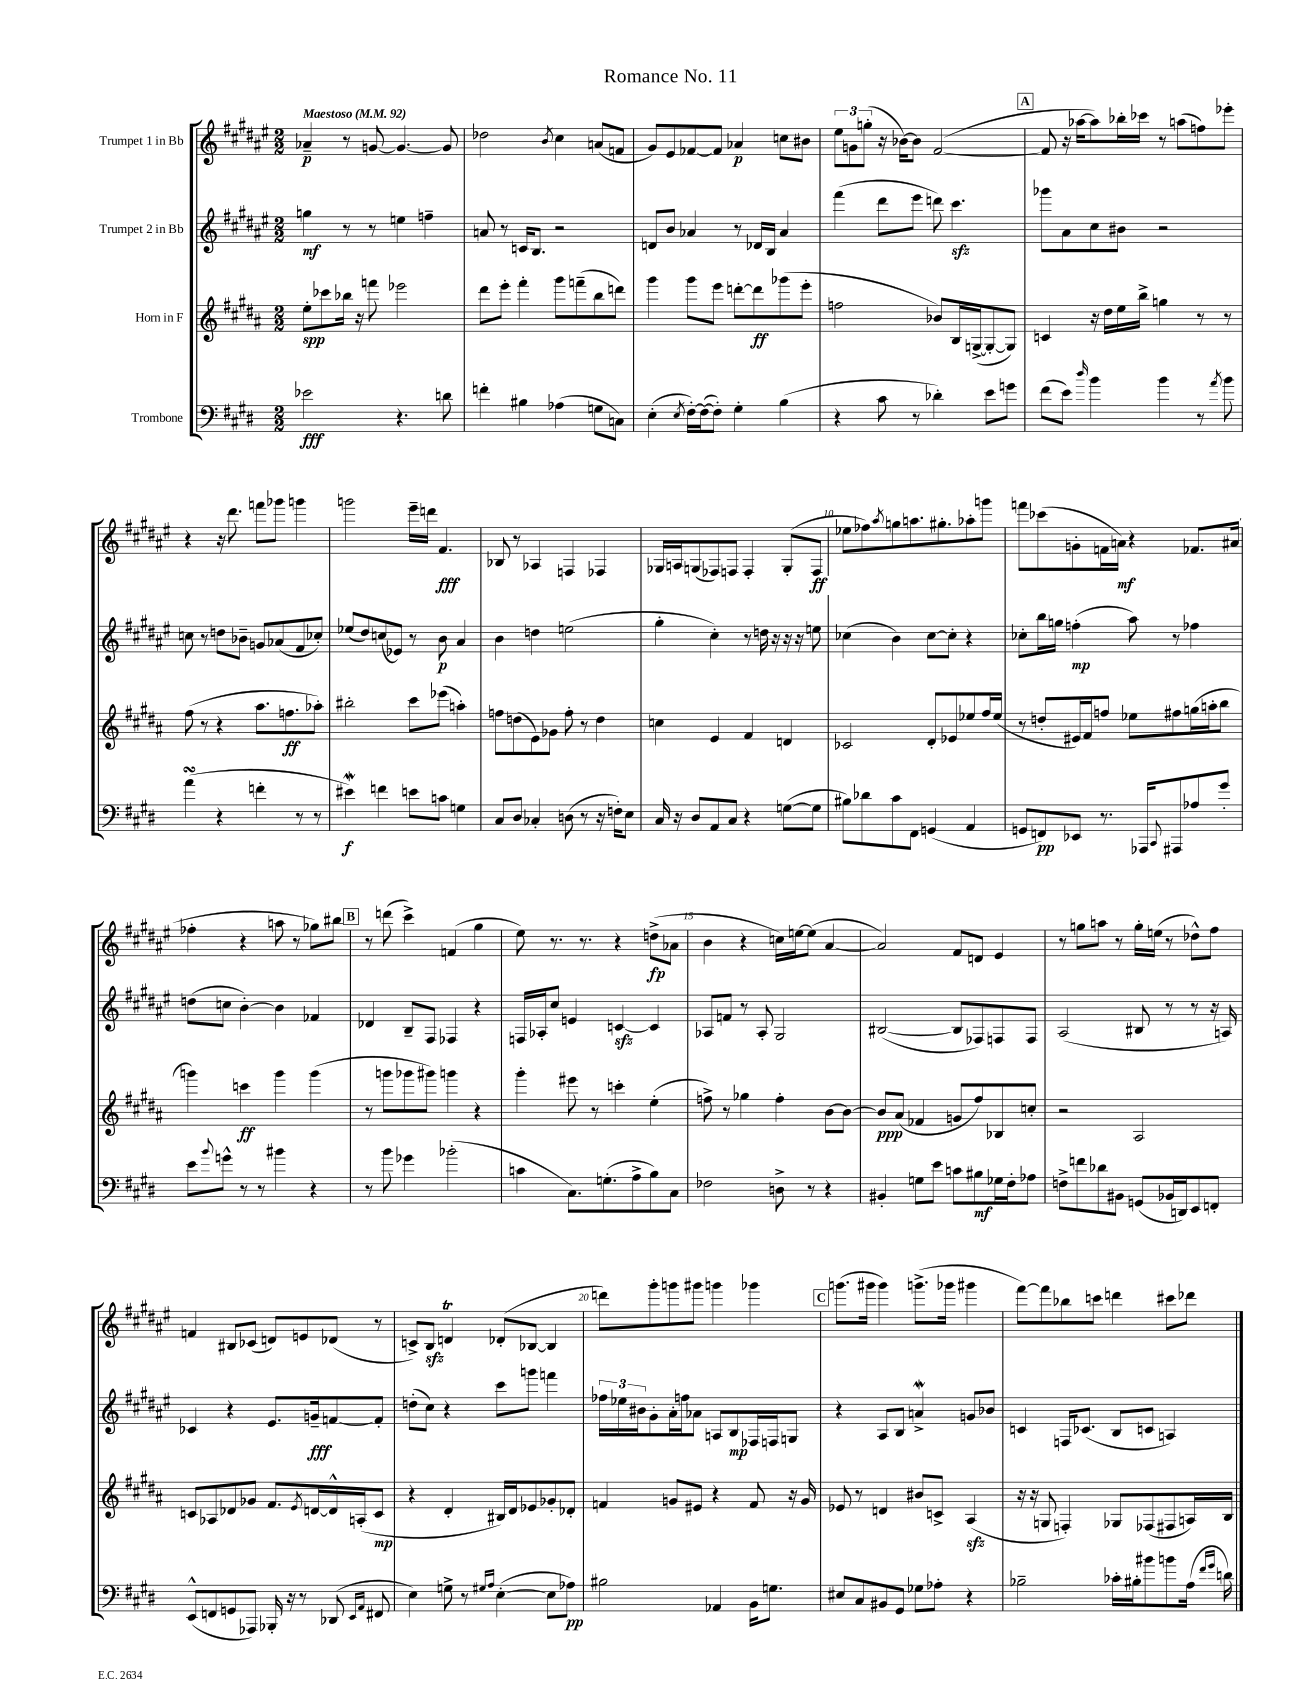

**kern	**dynam	**kern	**dynam	**kern	**dynam	**kern	**dynam
*part4	*part4	*part3	*part3	*part2	*part2	*part1	*part1
*staff4	*staff4	*staff3	*staff3	*staff2	*staff2	*staff1	*staff1
*I"Trombone	*	*I"Horn in F	*	*I"Trumpet 2 in Bb	*	*I"Trumpet 1 in Bb	*
*clefF4	*	*clefG2	*	*clefG2	*	*clefG2	*
*k[f#c#g#d#]	*	*k[f#c#g#d#a#]	*	*k[f#c#g#d#a#e#]	*	*k[f#c#g#d#a#e#]	*
*M2/2	*	*M2/2	*	*M2/2	*	*M2/2	*
*MM92	*	*MM92	*	*MM92	*	*MM92	*
=1	=1	=1	=1	=1	=1	=1	=1
!	!	!	!	!	!	!LO:TX:a:B:t=Maestoso	!
2e-X\	fff	8ee'\L	spp	4ggn\	mf	4a-X~/	p
.	.	8ccc-X\	.	.	.	.	.
.	.	16bb-X\Jk	.	8r	.	8r	.
.	.	16r	.	.	.	.	.
.	.	8fffn\	.	8r	.	[8gn/	.
4.r	.	2eee-X\	.	4een\	.	4.g/_	.
.	.	.	.	4ffn~\	.	.	.
8dn\	.	.	.	.	.	8g/]	.
=2	=2	=2	=2	=2	=2	=2	=2
4fn'\	.	8ddd#\L	.	8an/	.	2dd-X\	.
.	.	8eee'\J	.	8r	.	.	.
4B#X\	.	4fff#'\	.	16cn/KL	.	.	.
.	.	.	.	8.B/J	.	.	.
.	.	.	.	.	.	8qb/	.
(4A-X\	.	8ggg#\L	.	2r	.	4cc#\	.
.	.	(8fffn~\	.	.	.	.	.
8Gn\L	.	8bb\	.	.	.	(8an/L	.
8Cn\J)	.	8dddn\J)	.	.	.	8fn/J	.
=3	=3	=3	=3	=3	=3	=3	=3
(4E'\	.	4ggg#\	.	8dn/L	.	8g#/L)	.
.	.	.	.	8b/J	.	8e#/	.
8qE/	.	.	.	.	.	.	.
[16F#'\LL)	.	8ggg#\L	.	4a-X/	.	[8f-X/	.
(16F#\J_	.	.	.	.	.	.	.
8F#'\J])	.	8eee\J	.	.	.	8f-/J]	.
4G#'\	.	[8dddn'\L	.	8r	.	4a-X/	p
.	.	8ddd\]	ff	16d-X/LL	.	.	.
.	.	.	.	16B/JJ	.	.	.
(4B\	.	(8ggg-X\	.	4a-/	.	8ccn\L	.
.	.	8eee'\J	.	.	.	8b#X\J	.
=4	=4	=4	=4	=4	=4	=4	=4
4r	.	2ffn\	.	(4fff#\	.	12ee#\L	.
.	.	.	.	.	.	12gn\	.
.	.	.	.	.	.	(12ggn'\J	.
8c#\	.	.	.	8ddd#\L	.	16r	.
.	.	.	.	.	.	[16b-X\KL)	.
8r	.	.	.	8eee#\J	.	8b-\J]	.
4d-X'\)	.	8b-X/L)	.	8dddn\)	.	([2f#/	.
.	.	16B/L	.	4.ccc#zz\	.	.	.
.	.	([16Gn^/J	.	.	.	.	.
8e\L	.	8G'/_	.	.	.	.	.
8gn\J	.	8G/J])	.	.	.	.	.
!!LO:REH:place=s1:t=A
=5	=5	=5	=5	=5	=5	=5	=5
(8f#\L	.	4cn/	.	8ggg-X\L	.	8f#/]	.
8e\J)	.	.	.	8a#\	.	16r	.
.	.	.	.	.	.	[16aa-X\KL	.
16qqdd#/	.	.	.	.	.	.	.
4b\	.	16r	.	8cc#\	.	8aa-\])	.
.	.	16dd#\LL	.	.	.	.	.
.	.	16ee\	.	8b#X\J	.	16bb-X'\L	.
.	.	16bb^\JJ	.	.	.	16ccc-X\JJ	.
4b\	.	4ggn\	.	2r	.	8r	.
.	.	.	.	.	.	(8aan\L	.
8r	.	8r	.	.	.	8ffn\)	.
8qa/	.	.	.	.	.	.	.
8b\	.	8r	.	.	.	8eee-X'\J	.
!!LO:LB:g=z
=6	=6	=6	=6	=6	=6	=6	=6
(4asSSs\	.	(8ff#\	.	8ccn\	.	4r	.
.	.	8r	.	8r	.	.	.
4r	.	4r	.	8ddn\L	.	16r	.
.	.	.	.	.	.	8.ddd#\	.
.	.	.	.	8b-X~\J	.	.	.
4fn'\	.	8.aa#\L	.	8gn/L	.	8fffn\L	.
.	.	.	.	(8a-X/	.	8ggg-X\J	.
.	.	8.ffn\	ff	.	.	.	.
8r	.	.	.	8f#/	.	4gggn\	.
8r	.	8aa-X'\J)	.	8cc-X'/J)	.	.	.
=7	=7	=7	=7	=7	=7	=7	=7
4e#XW\)	f	2bb#X'\	.	(8ee-X/L	.	2gggn\	.
.	.	.	.	8dd#/)	.	.	.
4fn\	.	.	.	(8ccn/	.	.	.
.	.	.	.	8e-X/J)	.	.	.
8en\L	.	8ccc#\L	.	8r	.	16eee#~\LL	.
.	.	.	.	.	.	16dddn\JJ	.
8cn\J	.	(8eee-X\J	.	8b\	p	4.f#/	fff
4Gn\	.	4aan'\)	.	4a#/	.	.	.
=8	=8	=8	=8	=8	=8	=8	=8
8C#/L	.	8ffn\L	.	4b\	.	8B-X/	.
8D#/J	.	(8ddn\	.	.	.	8r	.
4C-X'/	.	8e\)	.	4ddn\	.	4A-X/	.
.	.	8g-X\J	.	.	.	.	.
(8Dn\	.	8ff'\	.	(2een\	.	4Fn/	.
8r	.	8r	.	.	.	.	.
16r	.	4dd\	.	.	.	4F-X/	.
16Fn'\KL)	.	.	.	.	.	.	.
8E\J	.	.	.	.	.	.	.
=9	=9	=9	=9	=9	=9	=9	=9
16C#/	.	4ccn\	.	4gg#'\	.	16G-X/LL	.
16r	.	.	.	.	.	16An/J	.
8D#/L	.	.	.	.	.	(8Gn/	.
8AA/	.	4e/	.	4cc#'\)	.	8F-X/)	.
8C#/J	.	.	.	.	.	8Fn/J	.
4r	.	4f#/	.	8r	.	4F'/	.
.	.	.	.	16ddn\	.	.	.
.	.	.	.	16r	.	.	.
([8Gn\L	.	4dn/	.	16r	.	(8G'/L	.
.	.	.	.	16r	.	.	.
8G\J]	.	.	.	8een\	.	8F/J	ff
=10	=10	=10	=10	=10	=10	=10	=10
8B#X\L)	.	2c-X/	.	(4cc-X\	.	8ee-X\L	.
8d-X\	.	.	.	.	.	8ff-X\)	.
.	.	.	.	.	.	8qaa#/	.
8c#\	.	.	.	4b\)	.	8ggn\	.
8FF#\J	.	.	.	.	.	8.aan\	.
(4GGn/	.	8d#'/L	.	[8cc-\L	.	.	.
.	.	.	.	.	.	8.gg#X'\	.
.	.	8e-X/	.	8cc-'\J]	.	.	.
4AA/	.	8ee-X/	.	4r	.	8aa-X'\	.
.	.	16ff#/L	.	.	.	8gggn\J	.
.	.	(16ee-/JJ	.	.	.	.	.
=11	=11	=11	=11	=11	=11	=11	=11
8GGn/L	.	8r	.	8cc-X'\L	.	8fffn\L	.
8FFn/)	pp	8ddn'/L	.	16bb\L	.	(8ccc-X\	.
.	.	.	.	16ggn\JJ	.	.	.
8EE-X/J	.	16e#X/L)	.	(4ffn'\	mp	8gn'\	.
.	.	16f#/J	.	.	.	.	.
8.r	.	8ffn/J	.	.	.	16fn\L	.
.	.	.	.	.	.	16an\JJ)	mf
.	.	8ee-X\L	.	8aa#\)	.	4r	.
16AAA-X/KL	.	.	.	.	.	.	.
8qqCC#/	.	.	.	.	.	.	.
8AAA#X/	.	8ff#X\	.	8r	.	.	.
8A-X/	.	(16ggn\L	.	4ff-X\	.	8.f-X/L	.
.	.	16aan'\J	.	.	.	.	.
8g#'/J	.	8bb\J	.	.	.	.	.
.	.	.	.	.	.	(16a#X/Jk	.
!!LO:LB:g=z
=12	=12	=12	=12	=12	=12	=12	=12
8e\L	.	4gggn\)	.	(8ddn\L	.	4ff-X'\	.
8qqb/	.	.	.	.	.	.	.
8gn^^\J	.	.	.	8ccn\J	.	.	.
8r	.	4cccn\	ff	[4b'\)	.	4r	.
8r	.	.	.	.	.	.	.
4b#X\	.	4ggg\	.	4b\]	.	8aan\	.
.	.	.	.	.	.	8r	.
4r	.	(4ggg\	.	4f-X/	.	8gg-X\L)	.
.	.	.	.	.	.	8bb#X\J	.
!!LO:REH:place=s1:t=B
=13	=13	=13	=13	=13	=13	=13	=13
8r	.	8r	.	4d-X/	.	8r	.
8b\	.	8gggn\L	.	.	.	(8dddn\	.
4g-X\	.	8ggg-X\	.	8B~/L	.	4ccc#^\)	.
.	.	8ggg#X\J)	.	8F#/J	.	.	.
(2b-X'\	.	4gggn\	.	4F-X/	.	(4fn/	.
.	.	4r	.	4r	.	4gg#\	.
=14	=14	=14	=14	=14	=14	=14	=14
4cn\	.	4ggg#'\	.	16Fn/LL	.	8ee#\)	.
.	.	.	.	16A-X'/J	.	.	.
.	.	.	.	8cc#/J	.	8.r	.
8.C#\L)	.	8eee#X\	.	4en/	.	.	.
.	.	.	.	.	.	8.r	.
.	.	8r	.	.	.	.	.
(8.Gn'\	.	.	.	.	.	.	.
.	.	4cccn'\	.	[4cnzz/	.	4r	.
8A^\	.	.	.	.	.	.	.
8B\)	.	(4ee'\	.	4c/]	.	(8ddn^\L	fp
8C#\J	.	.	.	.	.	8a-X\J	.
=15	=15	=15	=15	=15	=15	=15	=15
2F-X\	.	8ffn^\)	.	8A-X/L	.	4b\	.
.	.	8r	.	8fn/J	.	.	.
.	.	4gg-X\	.	8r	.	4r	.
.	.	.	.	8A-'/	.	.	.
8Dn^\	.	4ff'\	.	2G#/	.	16ccn\LL)	.
.	.	.	.	.	.	[16een\J	.
8r	.	.	.	.	.	(8ee\J]	.
4r	.	[8b\L	.	.	.	[4a#/	.
.	.	8b\J_	.	.	.	.	.
=16	=16	=16	=16	=16	=16	=16	=16
4BB#X'/	.	8b/L]	ppp	([2B#X/	.	2a#/])	.
.	.	(8a#/J	.	.	.	.	.
8Gn\L	.	4f-X/	.	.	.	.	.
8e\J	.	.	.	.	.	.	.
8cn\L	.	8gn/L	.	8B#/L]	.	8f#/L	.
8B#X\	mf	8ff#/)	.	8F-X/)	.	8dn/J	.
16G-X\L	.	8B-X/	.	8Fn/	.	4e#/	.
16F#'\J	.	.	.	.	.	.	.
8A-X\J	.	8ccn'/J	.	8F/J	.	.	.
=17	=17	=17	=17	=17	=17	=17	=17
8Fn^\L	.	2r	.	(2A#/	.	8r	.
8fn\	.	.	.	.	.	8ggn\L	.
8d-X\	.	.	.	.	.	8aan\J	.
8BB#X\J	.	.	.	.	.	8r	.
(8GGn/L	.	2A#/	.	8B#X/	.	16gg'\LL	.
.	.	.	.	.	.	(16een\JJ	.
16BB-X/L	.	.	.	8r	.	8r	.
16DDn/J)	.	.	.	.	.	.	.
8EE/	.	.	.	8r	.	8dd-X^^\L)	.
8FFn'/J	.	.	.	16r	.	8ff#\J	.
.	.	.	.	16An/)	.	.	.
!!LO:LB:g=z
=18	=18	=18	=18	=18	=18	=18	=18
(8EE^^/L	.	8cn/L	.	4c-X/	.	4fn/	.
8FFn/	.	8A-X/	.	.	.	.	.
8GGn/	.	8d-X/	.	4r	.	8B#X/L	.
8AAA-X/J)	.	8g-X/J	.	.	.	(8c-X/J	.
16BBB-X'/	.	8.f#/L	.	8.e#/L	.	8dn/L)	.
16r	.	.	.	.	.	.	.
8r	.	.	.	.	.	8en/	.
.	.	8qe/	.	.	.	.	.
.	.	[16dn/L	.	16gn~/k	fff	.	.
(8DD-X/	.	16d^^/]	.	[8fn/	.	(8d-X/J	.
.	.	(16An'/J	.	.	.	.	.
16qqEE/LL	.	.	.	.	.	.	.
16qqAA/JJ	.	.	.	.	.	.	.
8FF#X/	.	8c/J	mp	8f'/J]	.	8r	.
=19	=19	=19	=19	=19	=19	=19	=19
4E\)	.	4r	.	(8ddn'\L	.	8cn^/L)	.
.	.	.	.	8cc#\J)	.	8Bzz/J	.
8Gn^\	.	4d#'/	.	4r	.	4dnT/	.
8r	.	.	.	.	.	.	.
16qqG#X/LL	.	.	.	.	.	.	.
16qqA/JJ	.	.	.	.	.	.	.
([4E'\	.	16B#X/LL)	.	8ccc#\L	.	(8d-X'/L	.
.	.	16d#/J	.	.	.	.	.
.	.	8e-X/	.	8gggn\J	.	[8B-X/J	.
8E\L]	.	8g-X'/	.	4fffn\	.	4B-/]	.
8A-X\J)	pp	8d-X'/J	.	.	.	.	.
=20	=20	=20	=20	=20	=20	=20	=20
2B#X\	.	4fn/	.	24ff-X\LL	.	8dddn\L)	.
.	.	.	.	24ee-X\	.	.	.
.	.	.	.	24b#X\J	.	.	.
.	.	.	.	8g#'\	.	8ggg#'\	.
.	.	8gn/L	.	16a#'\L	.	8gggn\	.
.	.	.	.	16ffn\J	.	.	.
.	.	8e#X/J	.	8a-X\J	.	8ggg#X\J	.
4AA-X/	.	4r	.	8An/L	.	4gggn\	.
.	.	.	.	8B/	mp	.	.
16BB\KL	.	8f/	.	16F-X/L	.	4ggg-X\	.
8.Gn\J	.	.	.	16Fn/J	.	.	.
.	.	16r	.	8Gn/J	.	.	.
.	.	16g/	.	.	.	.	.
!!LO:REH:place=s1:t=C
=21	=21	=21	=21	=21	=21	=21	=21
8E#X/L	.	8e-X/	.	4r	.	(8.gggn\L	.
8C#/	.	8r	.	.	.	.	.
.	.	.	.	.	.	16ggg#X\Jk	.
8BB#X/	.	4dn/	.	8A#/L	.	4ggg#\)	.
8GG#/J	.	.	.	8B/J	.	.	.
8G-X\L	.	8b#X/L	.	4anw^/	.	(8.gggn^\L	.
8A-X'\J	.	8cn^/J	.	.	.	.	.
.	.	.	.	.	.	16ggg-X\Jk	.
4r	.	(4A#zz/	.	8gn/L	.	4ggg#X\	.
.	.	.	.	8b-X/J	.	.	.
=22	=22	=22	=22	=22	=22	=22	=22
2B-X~\	.	16r	.	4cn/	.	[8fff#\L)	.
.	.	16r	.	.	.	.	.
.	.	8Gn/	.	.	.	8fff#\]	.
.	.	4Fn'/)	.	16Fn/KL	.	8bb-X\	.
.	.	.	.	(8.c-X/J	.	.	.
.	.	.	.	.	.	8cccn\J	.
16c-X'\LL	.	8G-X/L	.	8B/L	.	4dddn\	.
16B#X'\J	.	.	.	.	.	.	.
8b#X\	.	(8F-X/	.	8cn/J	.	.	.
8bn\	.	8F#X/	.	4An/)	.	8ccc#X\L	.
(16A\Jk	.	16An/L)	.	.	.	8ddd-X\J	.
16qqf#/LL	.	.	.	.	.	.	.
16qqg#/JJ	.	.	.	.	.	.	.
16dn\)	.	16B/JJ	.	.	.	.	.
==	==	==	==	==	==	==	==
*-	*-	*-	*-	*-	*-	*-	*-
